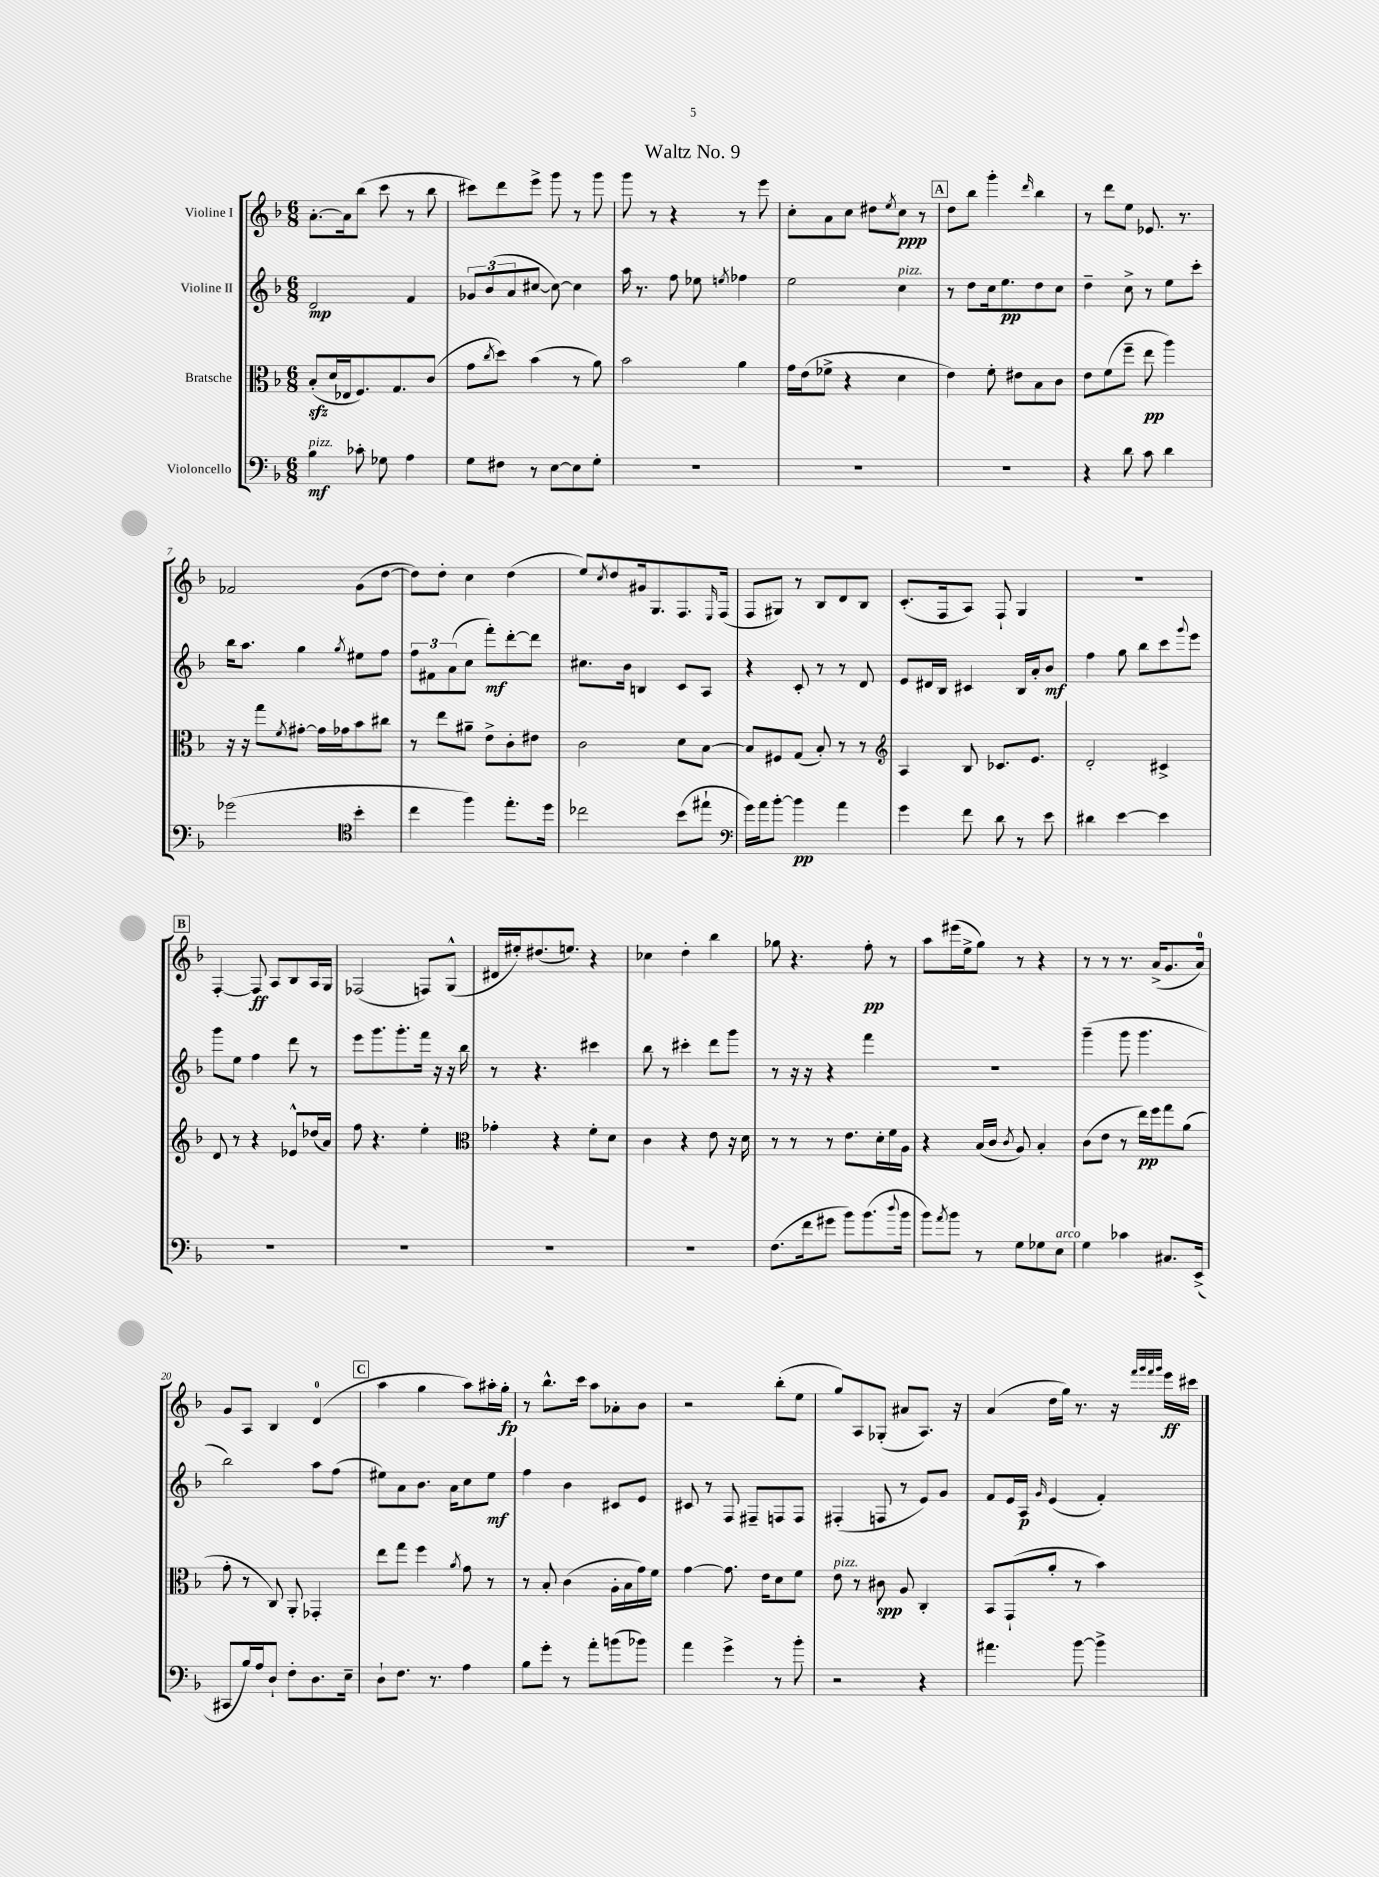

**kern	**kern	**kern	**kern
*staff4	*staff3	*staff2	*staff1
*clefF4	*clefC3	*clefG2	*clefG2
*k[b-]	*k[b-]	*k[b-]	*k[b-]
*M6/8	*M6/8	*M6/8	*M6/8
4B-	(8B-'	2d	[8.a'
.	16d	.	.
.	16E-	.	16a]
8c-'	8.F)	.	(8bb-
8G-	.	.	8ccc
.	8.G	.	.
4A	.	4f	8r
.	(8c	.	8bb-
=	=	=	=
8G	8g	12g-	8ccc#)
.	.	(12b-	.
.	8qcc	.	.
8F#	8dd)	.	8ddd
.	.	12a	.
8r	(4b-	[8cc#	8eee^
[8E	.	8cc#_)	8ggg
8E]	8r	4cc#]	8r
8G'	8a)	.	8ggg
=	=	=	=
2.r	2b-	16aa	8ggg
.	.	8.r	.
.	.	.	8r
.	.	8ff	4r
.	.	8ee-	.
.	.	8qee	.
.	4a	4ff-	8r
.	.	.	8eee
=	=	=	=
2.r	16g	2ee	8cc'
.	(16e	.	.
.	8f-^	.	8a
.	4r	.	8cc
.	.	.	8dd#
.	.	.	8qee
.	4d	4cc	8cc
.	.	.	8r
=	=	=	=
2.r	4e)	8r	8dd
.	.	8dd	8bb-
.	8f'	16cc	4ggg'
.	.	8.ee	.
.	8e#	.	.
.	.	.	16qqddd
.	8B-	8dd	4bb-
.	8c	8cc	.
=	=	=	=
4r	8e	4dd~	8r
.	(8f	.	8ddd
8d	8ff~	8cc^	8ee
8c	8ee	8r	8.e-
4d	4aa)	8ee	.
.	.	.	8.r
.	.	8ccc'	.
=	=	=	=
(2g-	16r	16bb-	2f-
.	16r	8.aa	.
.	8gg	.	.
.	8qf	.	.
.	[8g#'	4gg	.
.	16g#]	.	.
.	16g-	.	.
*clefC4	*	*	*
.	.	8qgg	.
4b-'	8b-	8ee#	(8g
.	8cc#	8ff	[8dd
=	=	=	=
4cc	8r	12ff	8dd])
.	.	12f#	.
.	8ee	.	8dd'
.	.	(12a	.
4ff)	8a#~	8cc	4cc
.	8e^	8fff')	.
8.ee'	8c'	[8ddd'	(4dd
.	8e#	8ddd]	.
16dd	.	.	.
=	=	=	=
2cc-	2c	8.cc#	8ee)
.	.	.	8qcc
.	.	.	8dd
.	.	16b-	.
.	.	4B	16g#
.	.	.	8.G
(8b-	8d	8c	8.F
8ee#`	[8B-	8A	.
.	.	.	16qqE
.	.	.	(16F
=	=	=	=
*clefF4	*	*	*
16g)	8B-]	4r	8F
16a	.	.	.
[8b-'	8F#	.	8G#)
4b-]	(8G	8c'	8r
.	8B-')	8r	8B-
4a	8r	8r	8d
.	8r	8d	8B-
=	=	=	=
*	*clefG2	*	*
4g	4A	8e	(8.c'
.	.	16d#	.
.	.	16B-	16F
8f	8B-	4c#	8A)
8d	8.c-	.	8F`
8r	.	16B-	4G
.	8.e	16a'	.
8e	.	8b-	.
=	=	=	=
4d#	2d'	4ff	2.r
[4e	.	8gg	.
.	.	8bb-	.
4e]	4c#^	8ccc	.
.	.	8qqggg	.
.	.	8eee	.
=	=	=	=
2.r	8d	8ggg	[4F'
.	8r	8ee	.
.	4r	4ff	8F]
.	.	.	8A
.	8e-^^	8ddd	8B-
.	(16dd-	8r	16A
.	16a)	.	16G
=	=	=	=
2.r	8ff	8eee	(2F-
.	4.r	8.ggg	.
.	.	8.ggg'	.
.	4ee'	16fff	8F)
.	.	16r	.
.	.	16r	(8G^^
.	.	16bb-	.
=	=	=	=
*	*clefC3	*	*
2.r	4g-'	8r	16d#
.	.	.	16ee#')
.	.	4.r	(8.dd#
.	4r	.	.
.	.	.	8.ee)
.	8f'	4ccc#	4r
.	8d	.	.
=	=	=	=
2.r	4c	8bb-	4cc-
.	.	8r	.
.	4r	4ccc#'	4dd'
.	8e	8ddd	4bb-
.	16r	8ggg	.
.	16d	.	.
=	=	=	=
(8.F	8r	8r	8gg-
.	8r	16r	4.r
16f	.	16r	.
8g#	8r	4r	.
8b-)	8.e	.	.
(8.b-	.	4fff	8ff'
.	16d'	.	.
.	16f	.	8r
8qqdd	.	.	.
16b-	16A	.	.
=	=	=	=
8b-)	4r	2.r	8aa
8qa	.	.	.
8b-	.	.	(16eee#
.	.	.	16ee^
8r	(16B-	.	8gg)
.	16c	.	.
.	8qc	.	.
8G	8A)	.	8r
8G-	4B-'	.	4r
8E	.	.	.
=	=	=	=
4G	(8c	(4ggg~	8r
.	8e	.	8r
4c-	8r	8ggg	8.r
.	16ee)	4.ggg	.
.	16ff	.	(16a^
8.C#	8gg	.	8.g
.	(8a	.	.
(16EE^	.	.	16a)
=	=	=	=
8CC#	8g'	2bb-)	8g
16B-)	8r	.	8A
16A	.	.	.
8D`	8C)	.	4B-
8F'	8AA'	.	.
8.D	4GG-'	8aa	(4d
.	.	(8ff	.
16E~	.	.	.
=	=	=	=
8D`	8ee	8ee#)	4aa
8.F	8gg	8a	.
.	4ff	8.b-	4gg
8.r	.	.	.
.	.	16a	.
.	8qa	.	.
4A	8g	8cc	8aa)
.	8r	8ee#	16aa#'
.	.	.	16gg'
=	=	=	=
8B-	8r	4ff	8r
8g'	8B-'	.	8.bb-^^
8r	(4c	4b-	.
.	.	.	16ccc
8a'	.	.	8aa
(8b	16A'	8c#	8a-'
.	16B-	.	.
8b-)	16g)	8e	8b-
.	16f	.	.
=	=	=	=
4a	[4g	8c#	2r
.	.	8r	.
4g^	8.g]	8F	.
.	.	8F#~	.
.	16e	.	.
8r	8d	8F	(8bb-'
8b-'	8f	8F	8ee
=	=	=	=
2r	8e	(4F#'	8gg)
.	8r	.	8A
.	8c#	8F	(8G-'
.	8A	8r	8a#
4r	4C'	8e)	8.A)
.	.	8g	.
.	.	.	16r
=	=	=	=
4.a#	8BB-	8f	(4a
.	(8GG`	16e	.
.	.	16A	.
.	.	16qqg	.
.	8a'	(4e	16dd
.	.	.	16gg)
[8b-	8r	.	8.r
4b-^]	4b-)	4f')	.
.	.	.	16r
.	.	.	32qqfff
.	.	.	32qqggg
.	.	.	32qqfff
.	.	.	32qqggg
.	.	.	16eee
.	.	.	16ccc#
==	==	==	==
*-	*-	*-	*-
